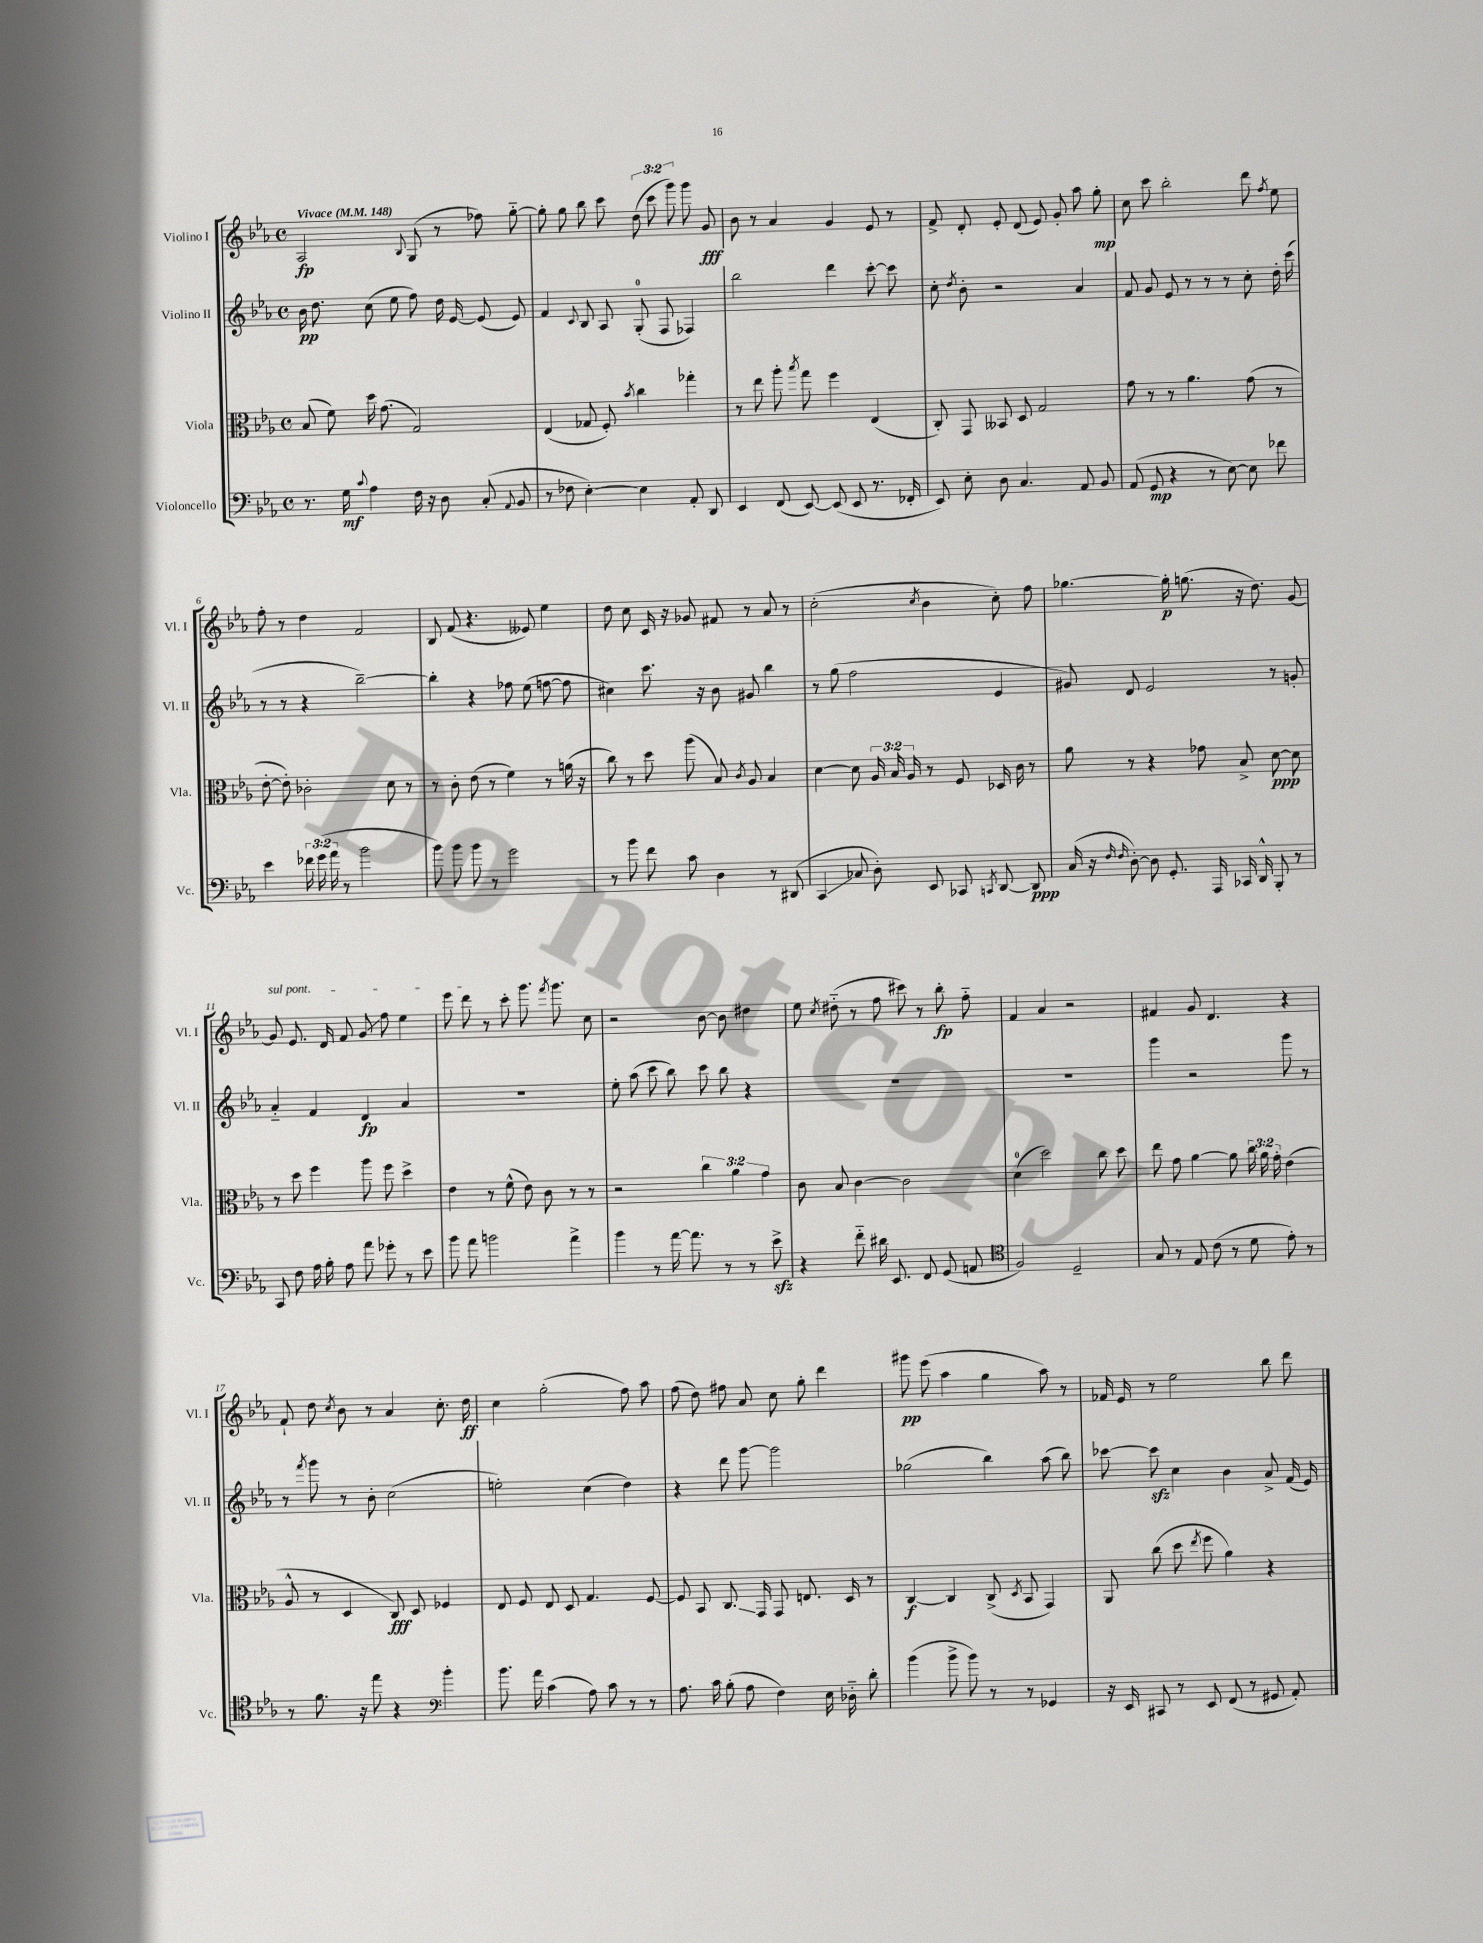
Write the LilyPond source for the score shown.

<<
\new StaffGroup <<
\new Staff = "s0" \with { instrumentName = "Violino I" shortInstrumentName = "Vl. I" } {
    \clef treble \key ees \major \defaultTimeSignature \time 4/4 \override Staff.TupletNumber.text = #tuplet-number::calc-fraction-text \tempo "Vivace" 4 = 148
    \autoBeamOff aes2\fp \appoggiatura { bes8 } g8( r8 fes''8) g''8~-_ |
    g''8-. g''8 bes''8 c'''8 \tuplet 3/2 { d''8( c'''8 g'''8) } g'''8 g'8\fff |
    bes'8 r8 aes'4 g'4 ees'8 r8 |
    f'8-> d'8-. ees'8-. d'8( ees'8) g'8-. aes''8 g''8-.\mp |
    c''8 c'''8 bes''2-. d'''8 \acciaccatura { f''8 } ees''8 |
    f''8-. r8 d''4 f'2 |
    bes8 f'8( r4. eeses'8) ees''4 |
    d''8 c''8 c'16 r16 ges'8 fis'8 r8 aes'8 r8 |
    c''2-.( \acciaccatura { c''8 } bes'4 c''8-.) f''8 |
    ges''4.~ ges''16-.\p g''8.( r16 d''8.) g'8~ |
    \once \override TextSpanner.bound-details.left.text = \markup { \italic "sul pont." } g'8\startTextSpan ees'8. d'16 f'8 g'8\glissando f''8 ees''4 |
    ees'''8 d'''8\stopTextSpan r8 c'''8-. g'''8. \acciaccatura { f'''8 } g'''8. c''8 |
    r2 bes'8~ bes'8 dis''4 |
    ees''8 \acciaccatura { c''8 } dis''8-_( r8 f''8 cis'''8) r8 bes''8-.\fp f''8-_ |
    f'4 aes'4 r2 |
    fis'4 g'8 d'4. r4 |
    f'8-! d''8 \acciaccatura { c''8 } bes'8 r8 aes'4 c''8.-. d''16\ff |
    c''4 g''2-.( f''8) aes''8 |
    f''8( d''8) fis''8 aes'8 c''8 g''8-. d'''4 |
    gis'''8\pp ees'''8( aes''4 g''4 aes''8) r8 |
    fes'16 ees'16 r8 ees''2 bes''8 d'''8 \bar "|." |
}
\new Staff = "s1" \with { instrumentName = "Violino II" shortInstrumentName = "Vl. II" } {
    \clef treble \key ees \major \defaultTimeSignature \time 4/4
    \autoBeamOff bes'16\pp d''8. c''8( ees''8 f''8) d''16 ees'16~ ees'8( ees'8) |
    f'4 \appoggiatura { c'8 } bes8 aes8 g8-0-.( f8 fes4) |
    bes''2 d'''4 c'''8~-. c'''8 |
    c''8-. \acciaccatura { d''8 } bes'8-. r2 aes'4 |
    f'8 g'8 ees'8 r8 r8 r8 c''8-. d''16-. c'''16( |
    r8 r8 r4 bes''2~--) |
    bes''4-. r4 fes''8 ees''8( f''8~ f''8 |
    cis''4) c'''8. r16 bes'8 gis'8 bes''4 |
    r8 g''8( f''2 ees'4 |
    gis'8) d'8 ees'2 r8 g'8-. |
    aes'4-_ f'4 d'4\fp aes'4 |
    R1 |
    ees''8-. aes''8( c'''8 bes''8) c'''8 bes''8 r4 |
    R1 |
    R1 |
    g'''4 r2 g'''8 r8 |
    r8 \acciaccatura { f'''8 } g'''8 r8 bes'8-. c''2( |
    e''2-.) c''4( d''4) |
    r4 d'''8 g'''8~ g'''2 |
    ges''2( bes''4) aes''8( bes''8) |
    ces'''8~ ces'''8\sfz c''4 bes'4 aes'8-> f'16( ees'16) \bar "|." |
}
\new Staff = "s2" \with { instrumentName = "Viola" shortInstrumentName = "Vla." } {
    \clef alto \key ees \major \defaultTimeSignature \time 4/4 \override Staff.TupletNumber.text = #tuplet-number::calc-fraction-text
    \autoBeamOff bes8( f'8) d''16 g'8.( g2) |
    ees4( ges8 f8-.) \acciaccatura { bes'8 } c''4 ges''4-. |
    r8 ees''8 aes''8-. \acciaccatura { bes''8 } g''8 f''4 ees4( |
    c8-.) g,8 beses,8 d8 g2 |
    g'8 r8 r8 aes'4. g'8( r8 |
    ees'8~-. ees'8-.) ces'2-. d'8 r8 |
    r8 c'8-. ees'8( r8 f'4) r8 a'16( r16 |
    c''8) r8 d''8 aes''8( bes8) \acciaccatura { c'8 } aes8 bes4 |
    d'4~ d'8 \tuplet 3/2 { aes16 bes16 aes16 } r8 f8 des16 c'16 r8 |
    aes'8 r8 r4 ges'8 bes8-> d'8~\ppp d'8 |
    r8 d''8 f''4 aes''8 f''8 d''4-> |
    ees'4 r8 f'8-^( ees'8) c'8 r8 r8 |
    r2 \tuplet 3/2 { c''4 aes'4 g'4 } |
    c'8 bes8 c'4~ c'2 |
    d'4-0( d''2) c''8 d''8 |
    ees''8 g'8 aes'4~ aes'8 \tuplet 3/2 { c''16 aes'16 g'16-. } ees'4( |
    aes8-^ r8 d4 c8\fff) d8 fes4 |
    ees8 f8 ees8 d8 g4. f8~ |
    f8 bes,8 c8.\glissando g,16 g,8 e8. d16 r8 |
    c4~\f c4 c8->( \acciaccatura { d8 } bes,8 g,4) |
    aes,8 c''8( d''8 \acciaccatura { ees''8 } f''8 aes'4) r4 \bar "|." |
}
\new Staff = "s3" \with { instrumentName = "Violoncello" shortInstrumentName = "Vc." } {
    \clef bass \key ees \major \defaultTimeSignature \time 4/4 \override Staff.TupletNumber.text = #tuplet-number::calc-fraction-text
    \autoBeamOff r8. g16\mf \appoggiatura { c'8 } aes4 f16 r16 d8 c8-.( \appoggiatura { aes,8 } bes,8 |
    r8 fes8 ees4~-.) ees4 aes,8-. d,8 |
    ees,4 f,8( ees,8~) ees,8( ees,8 r8. fes,16-. |
    ees,8) ees8-. d8 c4. aes,8 bes,8 |
    aes,8( g,8\mp r4 r8 ees8~) ees8 fes'8 |
    ees'4 \tuplet 3/2 { fes'16 g'16( aes'16 } r8 bes'2 |
    bes'8) bes'8 bes'8 r8 g'2 |
    r8 bes'8 f'8 c'8 d4 r8 dis,8( |
    c,4\glissando ces8 d8-.) ees,8 ces,8 \acciaccatura { c,8 } d,8~ d,8\ppp |
    c16( r16 \grace { f16 f16 } d8~-.) d8 g,8.-. aes,,16 ces,16 d,16-^ bes,,8-. r8 |
    c,8 f8 aes16 bes16-. aes8 aes'8 ges'8-. r8 ees'8 |
    bes'8 aes'8 b'2 aes'4-> |
    bes'4 r8 aes'16~ aes'8. r8 r8 ees'8->\sfz |
    r4 f'8-_ dis'16 ees,8. f,8 g,8( a,8 |
    \clef tenor f2) d2-- |
    g8 r8 ees8 c'8( r8 d'8 ees'8-.) r8 |
    r8 f'8. r16 ees''8 r4 \clef bass bes'4-. |
    bes'8. aes'16 c'4( aes8) c'8 r8 r8 |
    aes8. c'16 bes8-.( aes8 f4) ees16 des16-_ d'8-. |
    bes'4( bes'8-> bes'8) r8 r8 ges,4 |
    r16 ees,16 cis,8 r8 ees,8 f,8( r8 gis,8 aes,8-.) \bar "|." |
}
>>
>>
